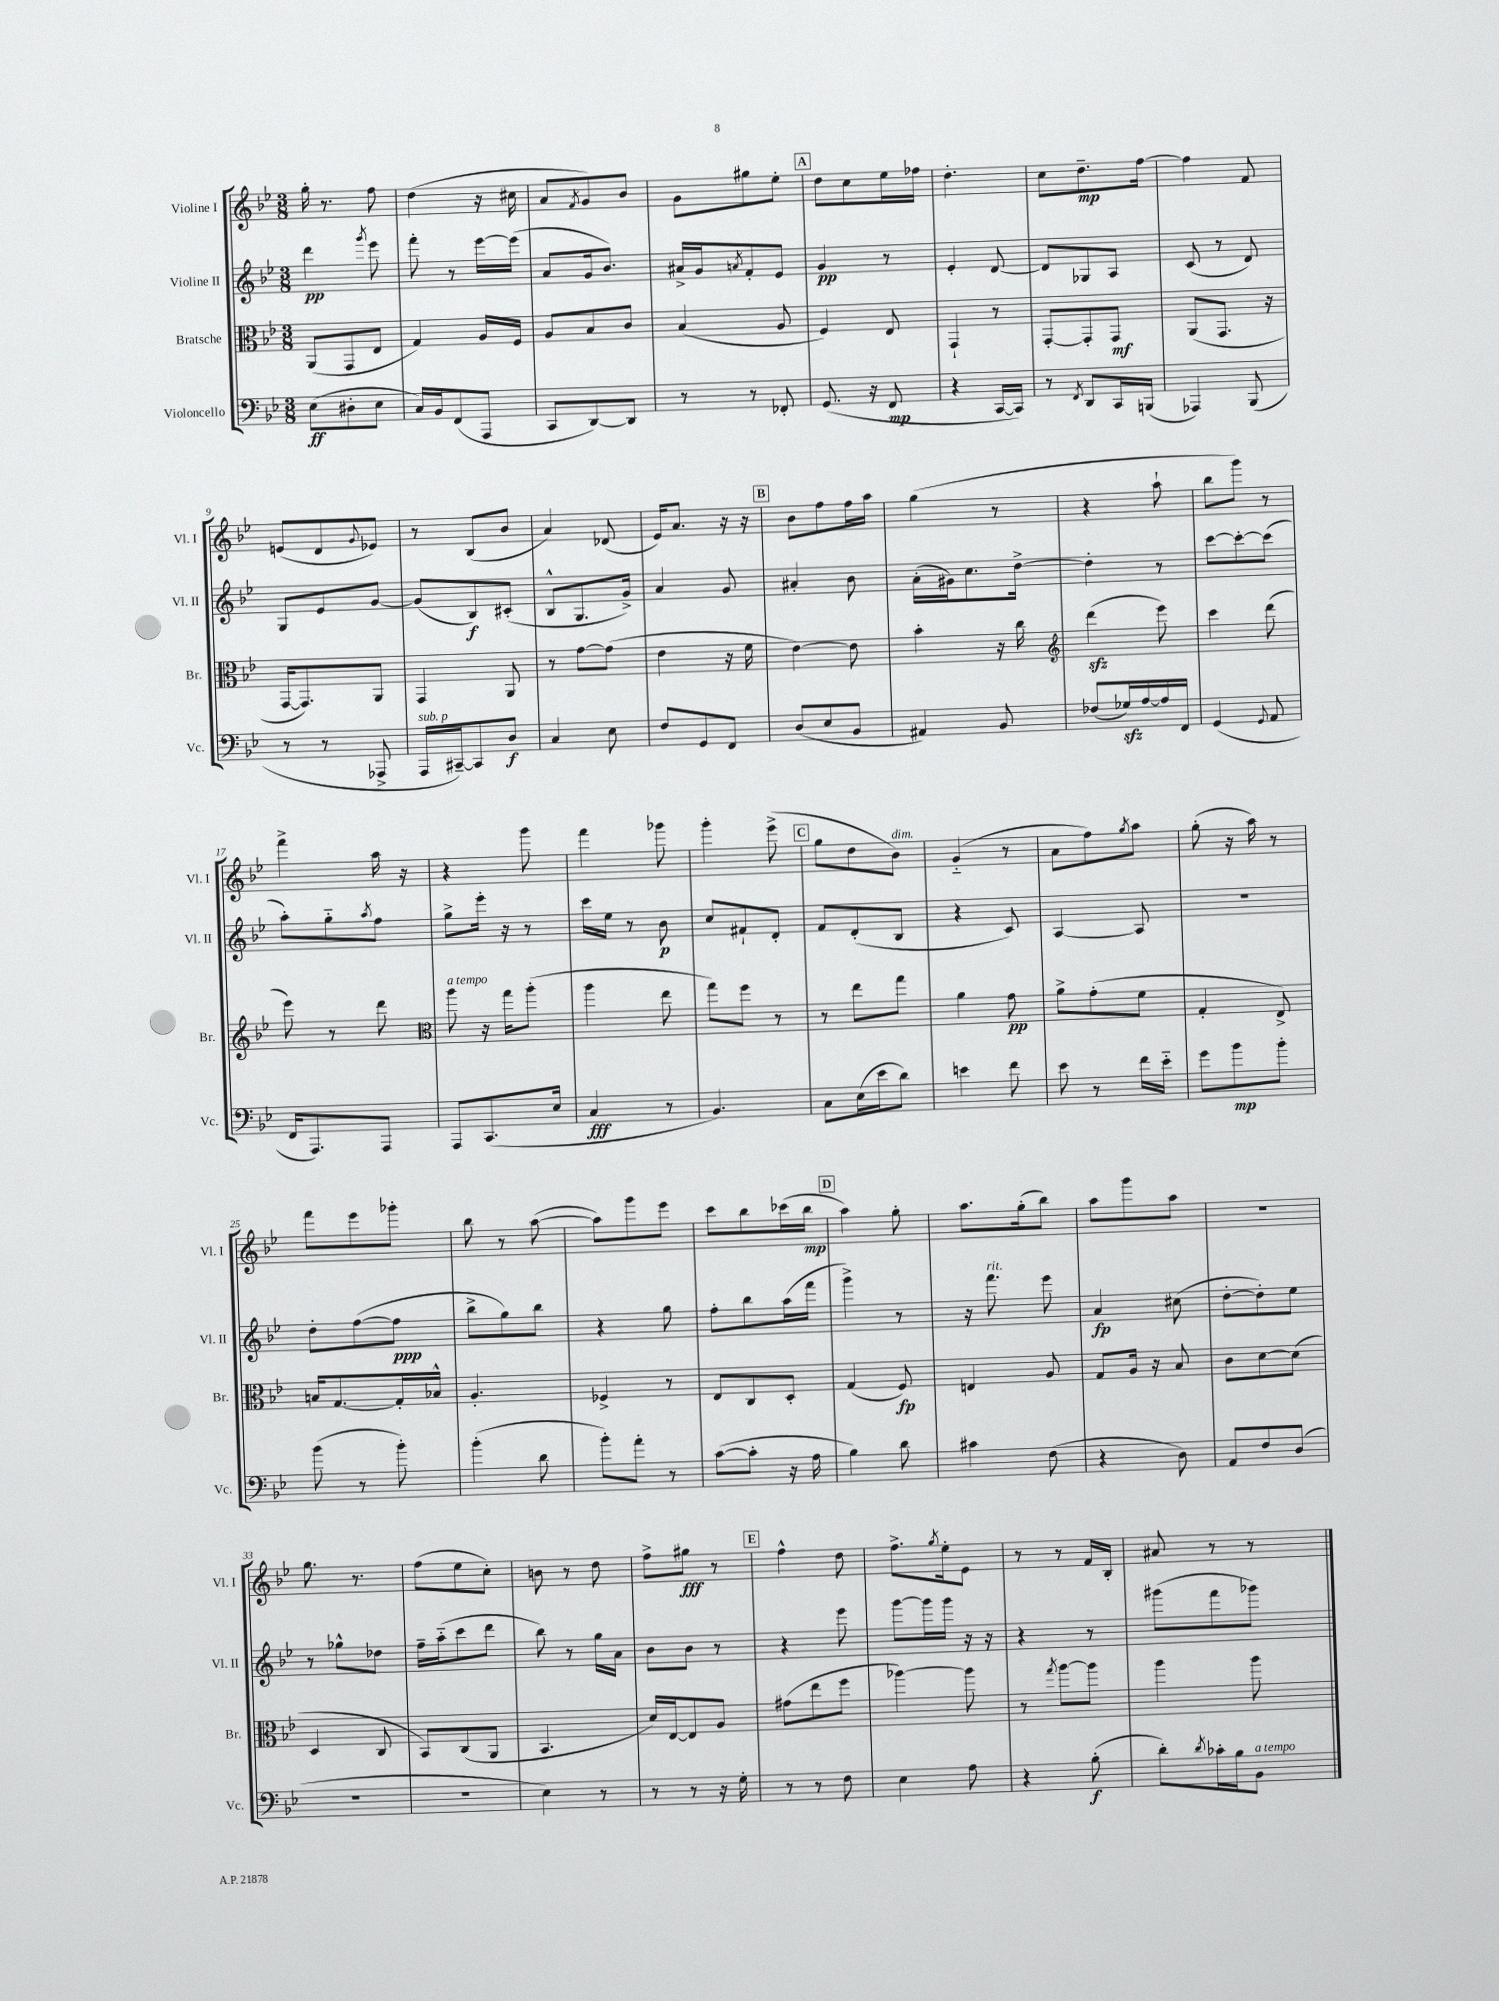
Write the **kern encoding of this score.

**kern	**dynam	**kern	**dynam	**kern	**dynam	**kern	**dynam
*part4	*part4	*part3	*part3	*part2	*part2	*part1	*part1
*staff4	*staff4	*staff3	*staff3	*staff2	*staff2	*staff1	*staff1
*I"Violoncello	*	*I"Bratsche	*	*I"Violine II	*	*I"Violine I	*
*I'Vc.	*	*I'Br.	*	*I'Vl. II	*	*I'Vl. I	*
*clefF4	*	*clefC3	*	*clefG2	*	*clefG2	*
*k[b-e-]	*	*k[b-e-]	*	*k[b-e-]	*	*k[b-e-]	*
*M3/8	*	*M3/8	*	*M3/8	*	*M3/8	*
=1	=1	=1	=1	=1	=1	=1	=1
(8E-\L	ff	(8AA/L	.	4ddd\	pp	16gg'\	.
.	.	.	.	.	.	8.r	.
8D#X'\	.	8GG/	.	.	.	.	.
.	.	.	.	8qggg/	.	.	.
8E-\J	.	8E-/J	.	8eee-\	.	8ff\	.
=2	=2	=2	=2	=2	=2	=2	=2
16C/LL)	.	4G/)	.	8fff'\	.	(4dd\	.
16BB-/J	.	.	.	.	.	.	.
(8FF/	.	.	.	8r	.	.	.
8AAA/J	.	16A/LL	.	[16eee-\LL	.	16r	.
.	.	16F/JJ	.	(16eee-\JJ]	.	16cc#X\	.
=3	=3	=3	=3	=3	=3	=3	=3
8CC/L	.	8A/L	.	8a/L	.	8a/L	.
.	.	.	.	.	.	8qf/	.
[8DD/)	.	8B-/	.	16g/k	.	8g/)	.
.	.	.	.	8.b-/J)	.	.	.
8DD/J]	.	8c/J	.	.	.	8b-/J	.
=4	=4	=4	=4	=4	=4	=4	=4
8r	.	(4B-/	.	16a#X^/LL	.	8g\L	.
.	.	.	.	16g/J	.	.	.
.	.	.	.	8qan/	.	.	.
8r	.	.	.	8f'/	.	8gg#X\	.
8FF-X'/	.	8A/	.	8e-/J	.	8ee-'\J	.
!!LO:REH:place=s1:t=A
=5	=5	=5	=5	=5	=5	=5	=5
(8.GG/	.	4F/)	.	4g/	pp	8dd\L	.
.	.	.	.	.	.	8cc\	.
16r	.	.	.	.	.	.	.
8FF/	mp	8E-/	.	8r	.	16ee-\L	.
.	.	.	.	.	.	16ff-X\JJ	.
=6	=6	=6	=6	=6	=6	=6	=6
4r	.	4GG`/	.	4e-'/	.	4.dd'\	.
[16CC/LL	.	8r	.	[8d/	.	.	.
16CC/JJ])	.	.	.	.	.	.	.
=7	=7	=7	=7	=7	=7	=7	=7
8r	.	[8GG'/L	.	8d/L]	.	8cc\L	.
8qFF/	.	.	.	.	.	.	.
8DD/L	.	8GG'/]	.	8G-X/	.	8.dd~\	mp
16CC/L	.	8GG/J	mf	8A/J	.	.	.
(16BBBn/JJ	.	.	.	.	.	[16ff\Jk	.
=8	=8	=8	=8	=8	=8	=8	=8
4AAA-X/)	.	(8AA/L	.	(8c/	.	4ff\]	.
.	.	8.GG/J	.	8r	.	.	.
(8BBB-/	.	.	.	8d/)	.	8f/	.
.	.	16r	.	.	.	.	.
!!LO:LB:g=z
=9	=9	=9	=9	=9	=9	=9	=9
8r	.	[16GG/KL	.	8G/L	.	(8en/L	.
.	.	8.GG/])	.	.	.	.	.
8r	.	.	.	8e-/	.	8d/	.
.	.	.	.	.	.	8qqg/	.
8AAA-X^/	.	8AA/J	.	[8g/J	.	8e-X/J)	.
=10	=10	=10	=10	=10	=10	=10	=10
!LO:TX:a:i:t=sub. p	!	!	!	!	!	!	!
16AAA/LL	.	4GG/	.	(8g/L]	.	8r	.
[16CC#X~/J)	.	.	.	.	.	.	.
8CC#/]	.	.	.	8B-/)	f	(8B-/L	.
8D/J	f	8AA/	.	(8c#X'/J	.	8b-/J	.
=11	=11	=11	=11	=11	=11	=11	=11
4C/	.	8r	.	8B-^^/L	.	4a/)	.
.	.	[8g\L	.	8.G/	.	.	.
8E-\	.	(8g\J]	.	.	.	(8d-X/	.
.	.	.	.	16g^/Jk)	.	.	.
=12	=12	=12	=12	=12	=12	=12	=12
8F/L	.	4e-\	.	4a/	.	16e-/KL)	.
.	.	.	.	.	.	8.a/J	.
8GG/	.	.	.	.	.	.	.
8FF/J	.	16r	.	8g/	.	16r	.
.	.	16f\	.	.	.	16r	.
!!LO:REH:place=s1:t=B
=13	=13	=13	=13	=13	=13	=13	=13
(8D/L	.	[4e-\)	.	4a#X'/	.	8b-\L	.
8E-/	.	.	.	.	.	8ff\	.
8BB-/J	.	8e-\]	.	8b-\	.	16ff\L	.
.	.	.	.	.	.	16aa\JJ	.
=14	=14	=14	=14	=14	=14	=14	=14
4AA#X/)	.	4b-'\	.	(16a'\LL	.	(4gg\	.
.	.	.	.	16g#X\J)	.	.	.
.	.	.	.	8.cc\	.	.	.
8BB-/	.	16r	.	.	.	8r	.
.	.	16cc\	.	[16dd^\Jk	.	.	.
=15	=15	=15	=15	=15	=15	=15	=15
*	*	*clefG2	*	*	*	*	*
(8F-X/L	.	(4dddzz\	.	4dd'\]	.	4r	.
16G-Xzz/L)	.	.	.	.	.	.	.
[16A/	.	.	.	.	.	.	.
16A/]	.	8eee-\)	.	8r	.	8aa`\	.
16FF/JJ	.	.	.	.	.	.	.
=16	=16	=16	=16	=16	=16	=16	=16
(4GG/	.	4ccc\	.	[8ccc\L	.	8bb-\L	.
.	.	.	.	8ccc'\_	.	8ggg\J)	.
8qqGG/	.	.	.	.	.	.	.
8AA/	.	(8ddd\	.	(8ccc\J]	.	8r	.
!!LO:LB:g=z
=17	=17	=17	=17	=17	=17	=17	=17
16FF/KL	.	8eee-\)	.	8aa'\L)	.	4fff^\	.
8.AAA/)	.	.	.	.	.	.	.
.	.	8r	.	8gg\	.	.	.
.	.	.	.	8qaa/	.	.	.
8AAA/J	.	8ddd\	.	8ff\J	.	16aa\	.
.	.	.	.	.	.	16r	.
=18	=18	=18	=18	=18	=18	=18	=18
*	*	*clefC3	*	*	*	*	*
!	!	!LO:TX:a:i:t=a tempo	!	!	!	!	!
8AAA/L	.	8aa\	.	8gg^\L	.	4r	.
(8.CC/	.	16r	.	16eee-'\Jk	.	.	.
.	.	16gg\KL	.	16r	.	.	.
.	.	(8aa'\J	.	8r	.	8ggg\	.
16E-/Jk	.	.	.	.	.	.	.
=19	=19	=19	=19	=19	=19	=19	=19
4C/	fff	4aa\	.	16ccc\LL	.	4fff\	.
.	.	.	.	16ee-\JJ	.	.	.
.	.	.	.	8r	.	.	.
8r	.	8ee-\	.	8b-\	p	8ggg-X\	.
=20	=20	=20	=20	=20	=20	=20	=20
4.BB-/)	.	8gg\L)	.	8cc/L	.	4ggg'\	.
.	.	8ff\J	.	8f#X`/	.	.	.
.	.	8r	.	8d'/J	.	(8eee-^\	.
!!LO:REH:place=s1:t=C
=21	=21	=21	=21	=21	=21	=21	=21
8C\L	.	8r	.	8f/L	.	8gg\L	.
(16E-\L	.	8ee-\L	.	(8d'/	.	8dd\	.
16e-\J	.	.	.	.	.	.	.
!	!	!	!	!	!	!LO:TX:a:i:t=dim.	!
8d\J)	.	8gg\J	.	8B-/J	.	8b-\J)	.
=22	=22	=22	=22	=22	=22	=22	=22
4en\	.	4a\	.	4r	.	(4g/	.
8f\	.	8g\	pp	8c/)	.	8r	.
=23	=23	=23	=23	=23	=23	=23	=23
8e-\	.	8a^\L	.	[4A/	.	8a\L	.
8r	.	(8g'\	.	.	.	8ff\)	.
.	.	.	.	.	.	8qgg/	.
16f\LL	.	8f\J	.	8A/]	.	8aa\J	.
16e-\JJ	.	.	.	.	.	.	.
=24	=24	=24	=24	=24	=24	=24	=24
8g\L	.	4G'/	.	4.r	.	(8gg'\	.
8b-\	mp	.	.	.	.	16r	.
.	.	.	.	.	.	16aa\)	.
8b-'\J	.	8E-^/)	.	.	.	8r	.
!!LO:LB:g=z
=25	=25	=25	=25	=25	=25	=25	=25
(8b-\	.	16Bn/KL	.	8dd'\L	.	8fff\L	.
.	.	[8.G/	.	.	.	.	.
8r	.	.	.	([8ff\	.	8eee-\	.
8b-'\)	.	16G'/L]	.	8ff\J]	ppp	8ggg-X'\J	.
.	.	16B-X^^/JJ	.	.	.	.	.
=26	=26	=26	=26	=26	=26	=26	=26
(4b-'\	.	4.A'/	.	8bb-^\L	.	8bb-\	.
.	.	.	.	8gg\)	.	8r	.
8d\	.	.	.	8bb-\J	.	([8aa\	.
=27	=27	=27	=27	=27	=27	=27	=27
8b-'\L)	.	4F-X^/	.	4r	.	8aa\L])	.
8a'\J	.	.	.	.	.	8ggg\	.
8r	.	8r	.	8gg\	.	8eee-\J	.
=28	=28	=28	=28	=28	=28	=28	=28
([8c\L	.	8E-/L	.	8ff'\L	.	8ccc\L	.
8c'\J]	.	8C/	.	8bb-\	.	8bb-\	.
16r	.	8D'/J	.	(16aa\L	.	(16ccc-X\L	.
16A\	.	.	.	16fff\JJ	.	16bb-\JJ	mp
!!LO:REH:place=s1:t=D
=29	=29	=29	=29	=29	=29	=29	=29
4B-\)	.	(4G/	.	4ggg^\)	.	4aa\)	.
8d\	.	8F/)	fp	8r	.	8gg'\	.
=30	=30	=30	=30	=30	=30	=30	=30
4c#X\	.	4En/	.	16r	.	8.aa\L	.
!	!	!	!	!LO:TX:a:i:t=rit.	!	!	!
.	.	.	.	8.fff\	.	.	.
.	.	.	.	.	.	(16gg'\k	.
(8F\	.	8A/	.	8eee-\	.	8bb-\J)	.
=31	=31	=31	=31	=31	=31	=31	=31
4r	.	8G/L	.	4a/	fp	8aa\L	.
.	.	16A/Jk	.	.	.	8ggg\	.
.	.	16r	.	.	.	.	.
8D\)	.	8B-/	.	(8cc#X\	.	8aa\J	.
=32	=32	=32	=32	=32	=32	=32	=32
8AA/L	.	8c\L	.	[8dd'\L	.	4.r	.
8F/	.	[8d\	.	8dd'\])	.	.	.
(8D/J	.	(8d\J]	.	8ee-\J	.	.	.
!!LO:LB:g=z
=33	=33	=33	=33	=33	=33	=33	=33
4.r	.	4D/	.	8r	.	8.gg\	.
.	.	.	.	8gg-X^^\L	.	.	.
.	.	.	.	.	.	8.r	.
.	.	8C/	.	8dd-X\J	.	.	.
=34	=34	=34	=34	=34	=34	=34	=34
4.r	.	8BB-/L)	.	16ff~\LL	.	(8ff\L	.
.	.	.	.	(16aa\J	.	.	.
.	.	(8C/	.	8ccc\	.	8ee-\	.
.	.	8AA/J	.	8ddd\J	.	8cc'\J)	.
=35	=35	=35	=35	=35	=35	=35	=35
4E-\)	.	4.BB-/	.	8bb-\)	.	8bn\	.
.	.	.	.	8r	.	8r	.
8r	.	.	.	16gg\LL	.	8dd\	.
.	.	.	.	16a\JJ	.	.	.
=36	=36	=36	=36	=36	=36	=36	=36
8r	.	16d/LL)	.	8b-\L	.	8ff^\L	.
.	.	[16E-/J	.	.	.	.	.
8r	.	8E-/]	.	8b-\J	.	8gg#X\J	fff
16r	.	8A/J	.	8r	.	8r	.
16G'\	.	.	.	.	.	.	.
!!LO:REH:place=s1:t=E
=37	=37	=37	=37	=37	=37	=37	=37
8r	.	(8g#X\L	.	4r	.	4ff^^\	.
8r	.	8ee-\	.	.	.	.	.
8F\	.	8ff\J	.	8eee-\	.	8dd\	.
=38	=38	=38	=38	=38	=38	=38	=38
4E-\	.	[4aa-X\)	.	[8ggg\L	.	8.ff^\L	.
.	.	.	.	16ggg\L]	.	.	.
.	.	.	.	.	.	8qgg/	.
.	.	.	.	16ggg\JJ	.	16ee-'\k	.
8A\	.	8aa-\]	.	16r	.	8e-\J	.
.	.	.	.	16r	.	.	.
=39	=39	=39	=39	=39	=39	=39	=39
4r	.	8r	.	4r	.	8r	.
.	.	8qgg/	.	.	.	.	.
.	.	[8aa\L	.	.	.	8r	.
(8B-'\	f	8aa\J]	.	8r	.	16f/LL	.
.	.	.	.	.	.	16B-'/JJ	.
=40	=40	=40	=40	=40	=40	=40	=40
8d'\L)	.	4aa\	.	(8ggg#X\L	.	8a#X/	.
8qd/	.	.	.	.	.	.	.
16c-X'\L	.	.	.	8fff\	.	8r	.
16B-\J	.	.	.	.	.	.	.
!LO:TX:a:i:t=a tempo	!	!	!	!	!	!	!
8BB-\J	.	8aa\	.	8ggg-X\J)	.	8r	.
==	==	==	==	==	==	==	==
*-	*-	*-	*-	*-	*-	*-	*-
